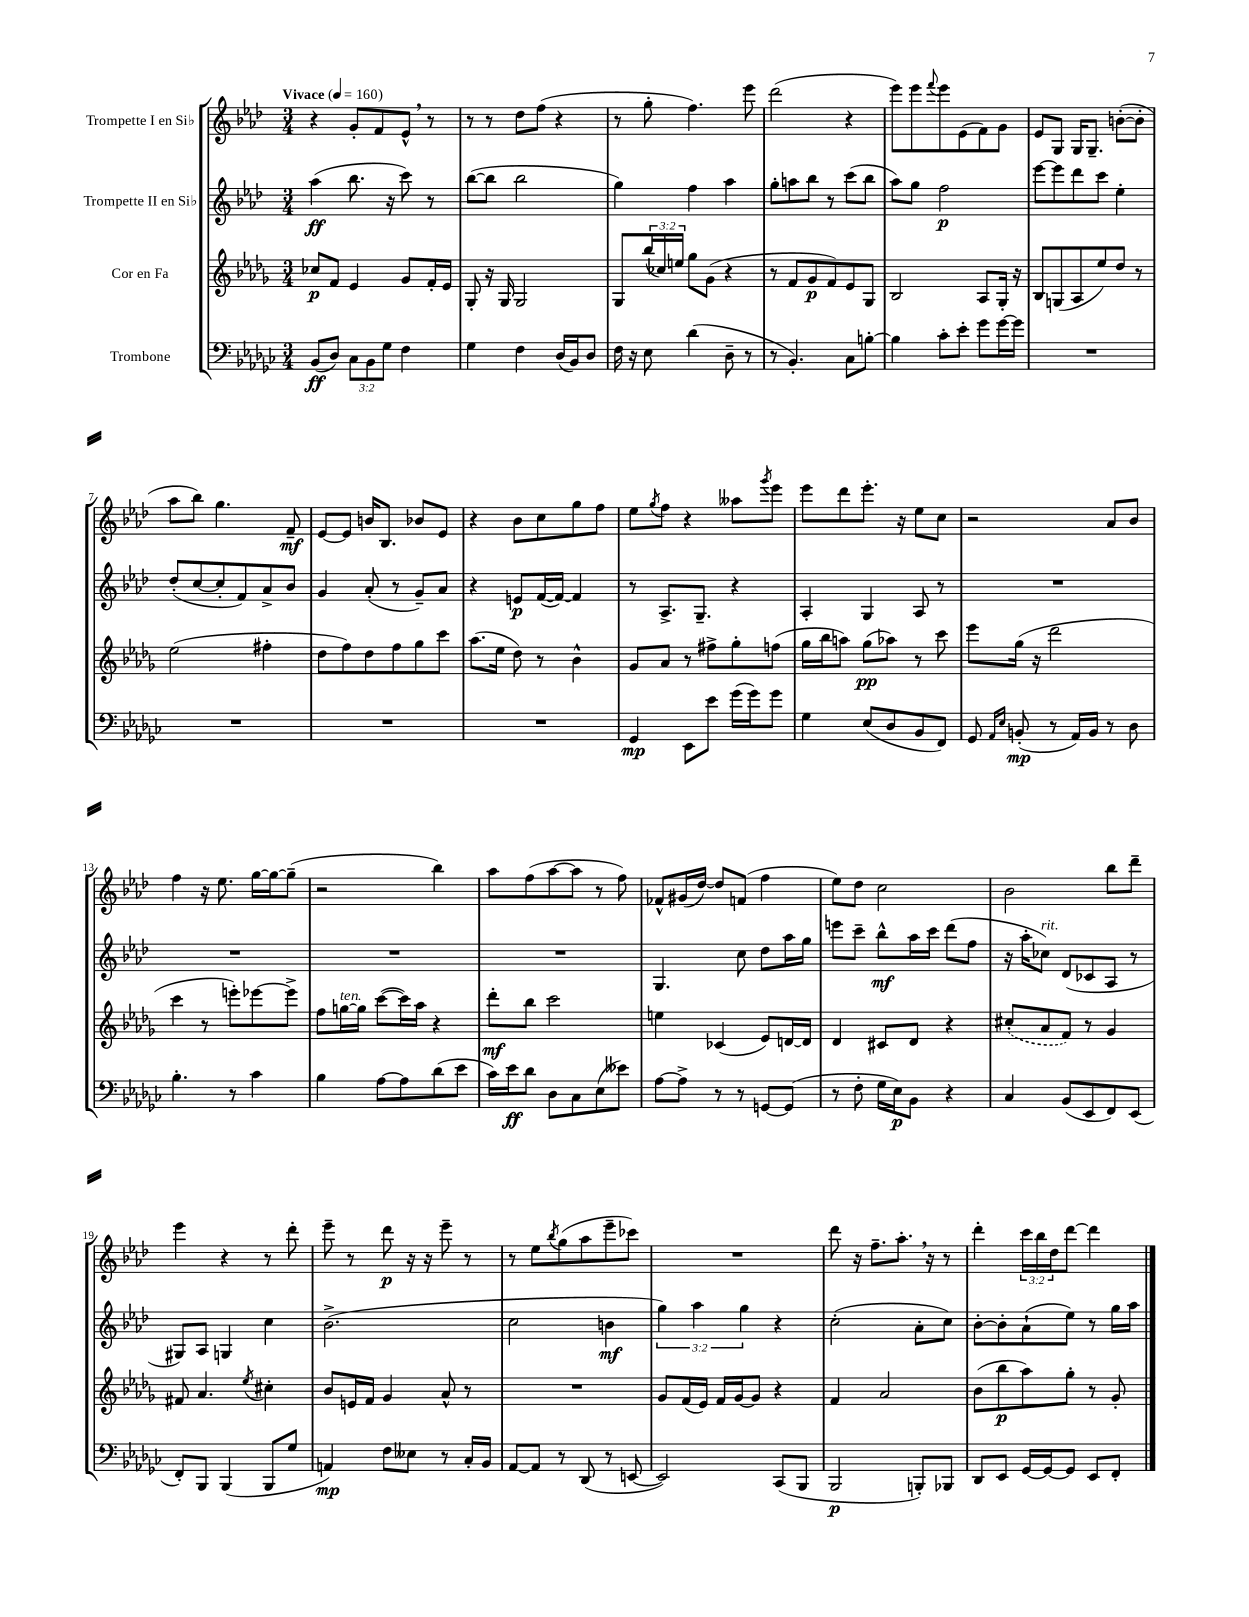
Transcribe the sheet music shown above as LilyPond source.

<<
\new StaffGroup <<
\new Staff = "s0" \with { instrumentName = "Trompette I en Sib" } {
    \clef treble \key aes \major \numericTimeSignature \time 3/4 \override Staff.TupletNumber.text = #tuplet-number::calc-fraction-text \tempo "Vivace" 4 = 160
    r4 g'8-. f'8 ees'8-^ \breathe r8 |
    r8 r8 des''8 f''8( r4 |
    r8 g''8-. f''4.) ees'''8 |
    des'''2( r4 |
    ees'''8) ees'''8 \appoggiatura { f'''8 } ees'''8 ees'8( f'8) g'8 |
    ees'8 g8 g16 g8.-- b'8~-.( b'8-. |
    aes''8 bes''8) g''4. f'8--\mf |
    ees'8~ ees'8 b'16 bes8. bes'8 ees'8 |
    r4 bes'8 c''8 g''8 f''8 |
    ees''8 \acciaccatura { g''8 } f''8 r4 aeses''8 \acciaccatura { g'''8 } ees'''8 |
    ees'''8 des'''8 ees'''8.-. r16 ees''8 c''8 |
    r2 aes'8 bes'8 |
    f''4 r16 ees''8. g''16~ g''16~ g''8--( |
    r2 bes''4) |
    aes''8 f''8( aes''8~ aes''8 r8 f''8) |
    fes'8-^ gis'16( des''16~) des''8 f'8( f''4 |
    ees''8) des''8 c''2 |
    bes'2 bes''8 des'''8-- |
    ees'''4 r4 r8 des'''8-. |
    ees'''8-- r8 des'''8\p r16 r16 ees'''8-- r8 |
    r8 ees''8 \acciaccatura { bes''8 } g''8( aes''8 ees'''8-- ces'''8) |
    R2. |
    des'''8 r16 f''8.-- aes''8.-. \breathe r16 r8 |
    des'''4-. \tuplet 3/2 { c'''16 bes''16 des''16 } des'''8~ des'''4 \bar "|." |
}
\new Staff = "s1" \with { instrumentName = "Trompette II en Sib" } {
    \clef treble \key aes \major \numericTimeSignature \time 3/4 \override Staff.TupletNumber.text = #tuplet-number::calc-fraction-text
    aes''4\ff( bes''8. r16 c'''8) r8 |
    bes''8~( bes''8 bes''2 |
    g''4) f''4 aes''4 |
    g''8-. a''8 bes''8 r8 c'''8( bes''8 |
    aes''8) g''8 f''2\p |
    ees'''8~ ees'''8 des'''8 c'''8 ees''4-. |
    des''8-.( c''8~ c''8-. f'8) aes'8-> bes'8 |
    g'4 aes'8-.( r8 g'8--) aes'8 |
    r4 e'8\p f'16~( f'16~) f'4 |
    r8 aes8.-> g8.-- r4 |
    aes4-. g4 aes8 r8 |
    R2. |
    R2. |
    R2. |
    R2. |
    g4. c''8 des''8 aes''16 g''16 |
    e'''8 c'''8-- bes''8-^\mf aes''16 c'''16 des'''8( f''8 |
    r16 aes''16-. ces''8^\markup { \italic "rit." }) des'8( ces'8 aes8 r8 |
    gis8) aes8 g4 c''4 |
    bes'2.->( |
    c''2 b'4\mf |
    \tuplet 3/2 { g''4) aes''4 g''4 } r4 |
    c''2-.( aes'8-. c''8) |
    bes'8~-. bes'8-. aes'8-!( ees''8) r8 g''16 aes''16 \bar "|." |
}
\new Staff = "s2" \with { instrumentName = "Cor en Fa" } {
    \clef treble \key des \major \numericTimeSignature \time 3/4 \override Staff.TupletNumber.text = #tuplet-number::calc-fraction-text
    ces''8\p f'8 ees'4 ges'8 f'16-. ees'16 |
    ges8-. r16 ges16 ges2 |
    ges8 \tuplet 3/2 { bes''16( ces''16) e''16 } ges''8 ges'8( r4 |
    r8 f'8 ges'8\p f'8) ees'8 ges8 |
    bes2 aes8 ges16-. r16 |
    bes8 g8( aes8 ees''8) des''8 r8 |
    ees''2( fis''4-. |
    des''8 f''8) des''8 f''8 ges''8 c'''8 |
    aes''8.( ees''16 des''8) r8 bes'4-^ |
    ges'8 aes'8 r8 fis''8-> ges''8-. f''8( |
    ges''16 bes''16 a''8) ges''8\pp( aes''8) r8 c'''8 |
    ees'''8 ges''16( r16 des'''2 |
    c'''4 r8 e'''8-.) ees'''8~ ees'''8-> |
    f''8 g''16~^\markup { \italic "ten." } g''16 c'''8~( c'''16) aes''16 r4 |
    des'''8-.\mf bes''8 c'''2 |
    e''4 ces'4( ees'8) d'16~ d'16 |
    des'4 cis'8 des'8 r4 |
    \once \slurDashed cis''8-.( aes'8 f'8) r8 ges'4 |
    fis'8 aes'4. \acciaccatura { ees''8 } cis''4-. |
    bes'8 e'16 f'16 ges'4 aes'8-^ r8 |
    R2. |
    ges'8 f'16( ees'16) f'16 ges'16~ ges'8 r4 |
    f'4 aes'2 |
    bes'8( bes''8\p aes''8) ges''8-. r8 ges'8-. \bar "|." |
}
\new Staff = "s3" \with { instrumentName = "Trombone" } {
    \clef bass \key ges \major \numericTimeSignature \time 3/4 \override Staff.TupletNumber.text = #tuplet-number::calc-fraction-text
    bes,8\ff( des8) \tuplet 3/2 { ces8 bes,8 ges8 } f4 |
    ges4 f4 des16( bes,16) des8 |
    f16 r16 ees8 des'4( des8-- r8 |
    r8 bes,4.-.) ces8 b8~-. |
    b4 ces'8-. ees'8-. ges'8 ges'16~ ges'16 |
    R2. |
    R2. |
    R2. |
    R2. |
    ges,4\mp ees,8 ees'8 ges'16( ges'16) ges'8 |
    ges4 ees8( des8 bes,8 f,8) |
    ges,8 \grace { aes,16 ees16 } b,8-.\mp( r8 aes,16) b,16 r8 des8 |
    bes4.-. r8 ces'4 |
    bes4 aes8~ aes8 des'8( ees'8 |
    ces'16) ees'16\ff des'8 des8 ces8 ees8( eeses'8) |
    aes8~ aes8-> r8 r8 g,8~ g,8( |
    r8 f8-. ges16 ees16\p) bes,8 r4 |
    ces4 bes,8( ees,8 f,8) ees,8( |
    f,8-.) bes,,8 bes,,4( bes,,8 ges8 |
    a,4\mp) f8 eeses8 r8 ces16-. bes,16 |
    aes,8~ aes,8 r8 des,8( r8 e,8~ |
    e,2) ces,8( bes,,8 |
    bes,,2\p b,,8-.) bes,,8 |
    des,8 ees,8 ges,16~ ges,16~ ges,8 ees,8 f,8-. \bar "|." |
}
>>
>>
